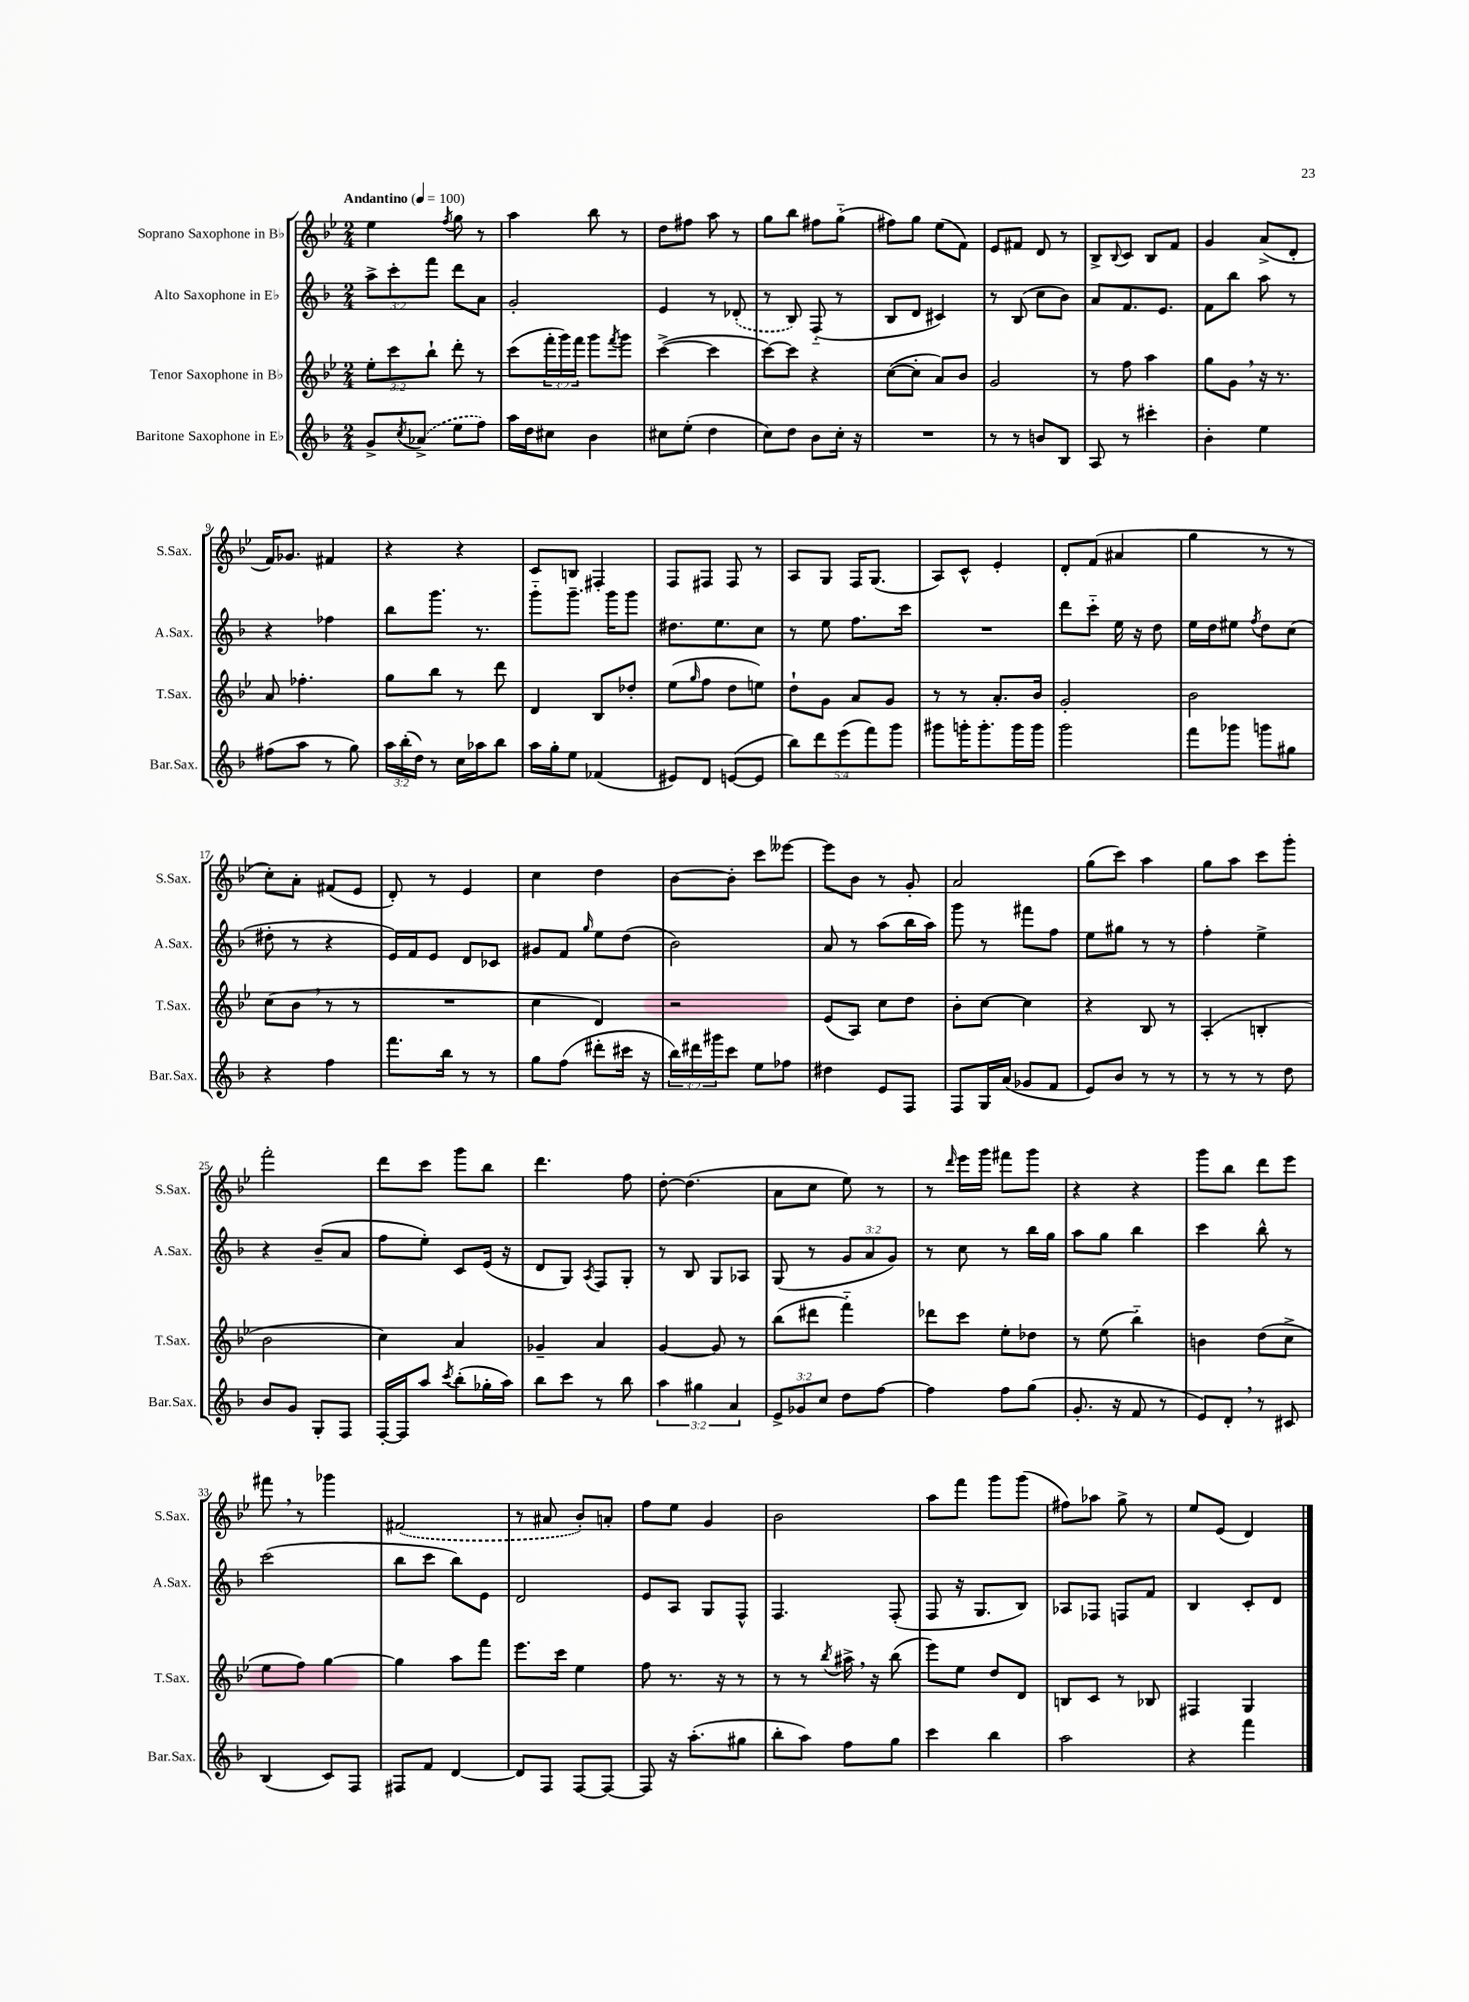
<<
\new StaffGroup <<
\new Staff = "s0" \with { instrumentName = "Soprano Saxophone in Bb" shortInstrumentName = "S.Sax." } {
    \clef treble \key bes \major \numericTimeSignature \time 2/4 \tempo "Andantino" 4 = 100
    ees''4 \acciaccatura { f''8 } g''8 r8 |
    a''4 bes''8 r8 |
    d''8 fis''8 a''8 r8 |
    g''8 bes''8 fis''8 g''8-_( |
    fis''8) g''8 ees''8( f'8) |
    ees'8 fis'8 d'8 r8 |
    bes8-> \appoggiatura { bes8 } c'8 bes8 f'8 |
    g'4 a'8->( d'8-. |
    f'16) ges'8. fis'4 |
    r4 r4 |
    c'8 b8 fis4-. |
    f8 fis8 fis8 r8 |
    a8 g8 f16 g8.( |
    a8) c'8-^ ees'4-. |
    d'8-. f'8( ais'4 |
    g''4 r8 r8 |
    c''8-.) a'8-. fis'8( ees'8 |
    d'8-.) r8 ees'4 |
    c''4 d''4 |
    bes'8~ bes'8-. c'''8 eeses'''8~ |
    eeses'''8 bes'8 r8 g'8-. |
    a'2 |
    g''8( c'''8) a''4 |
    g''8 a''8 c'''8 g'''8-. |
    f'''2-. |
    d'''8 c'''8 g'''8 bes''8 |
    d'''4. f''8 |
    d''8~-. d''4.( |
    a'8 c''8 ees''8) r8 |
    r8 \grace { d'''16 } ees'''16 g'''16 fis'''8 g'''8 |
    r4 r4 |
    g'''8 bes''8 d'''8 ees'''8 |
    fis'''8 \breathe r8 ges'''4 |
    \once \slurDashed fis'2( |
    r8 ais'8 bes'8-.) a'8-. |
    f''8 ees''8 g'4 |
    bes'2 |
    a''8 f'''8 g'''8 g'''8( |
    fis''8) aes''8 g''8-> r8 |
    ees''8 ees'8( d'4) \bar "|." |
}
\new Staff = "s1" \with { instrumentName = "Alto Saxophone in Eb" shortInstrumentName = "A.Sax." } {
    \clef treble \key f \major \numericTimeSignature \time 2/4 \override Staff.TupletNumber.text = #tuplet-number::calc-fraction-text
    \tuplet 3/2 { a''8-> c'''8-. f'''8 } d'''8 a'8 |
    g'2-. |
    e'4 r8 \once \slurDashed des'8-.( |
    r8 bes8) f8-_( r8 |
    bes8 d'8 cis'4) |
    r8 bes8( c''8 bes'8) |
    a'8 f'8. e'8. |
    f'8 bes''8 a''8 r8 |
    r4 fes''4 |
    bes''8 g'''8. r8. |
    g'''8-_ g'''8.-- g'''16 g'''8 |
    dis''8. e''8. c''8 |
    r8 e''8 f''8. c'''16 |
    R2 |
    d'''8 c'''8-_ e''16 r16 d''8 |
    e''16 d''16 eis''8 \acciaccatura { f''8 } d''8 c''8( |
    dis''8-. r8 r4 |
    e'16) f'16 e'8 d'8 ces'8 |
    gis'8 f'8 \grace { g''16 } e''8 d''8( |
    bes'2) |
    a'8 r8 a''8( bes''16 a''16) |
    g'''8 r8 fis'''8 f''8 |
    e''8 gis''8 r8 r8 |
    f''4-. e''4-> |
    r4 bes'8--( a'8 |
    f''8 e''8-.) c'8 e'16( r16 |
    d'8 g8) \acciaccatura { a8 } f8 g8-. |
    r8 bes8 g8 aes8 |
    g8( r8 \tuplet 3/2 { g'8 a'8 g'8) } |
    r8 c''8 r8 bes''16 g''16 |
    a''8 g''8 bes''4 |
    c'''4 bes''8-^ r8 |
    c'''2( |
    bes''8 c'''8 bes''8) e'8 |
    d'2 |
    e'8 a8 g8 f8-^ |
    f4. f8-.( |
    f8 r16 g8. bes8) |
    aes8 fes8 f8 f'8 |
    bes4 c'8-. d'8 \bar "|." |
}
\new Staff = "s2" \with { instrumentName = "Tenor Saxophone in Bb" shortInstrumentName = "T.Sax." } {
    \clef treble \key bes \major \numericTimeSignature \time 2/4 \override Staff.TupletNumber.text = #tuplet-number::calc-fraction-text
    \tuplet 3/2 { ees''8-. c'''8 bes''8-! } d'''8-. r8 |
    c'''8( \tuplet 3/2 { f'''16-. g'''16) f'''16 } g'''8 \acciaccatura { f'''8 } g'''8 |
    c'''4~->( c'''4 |
    c'''8~) c'''8 r4 |
    c''8~( c''8-. a'8) bes'8 |
    g'2 |
    r8 f''8 a''4 |
    g''8 g'8 \breathe r16 r8. |
    a'8 fes''4.-. |
    g''8 bes''8 r8 d'''8 |
    d'4 bes8 des''8-. |
    ees''8( \grace { g''16 } f''8 d''8 e''8) |
    d''8-! g'8 a'8 g'8 |
    r8 r8 a'8.-. bes'16 |
    g'2-. |
    bes'2 |
    c''8( bes'8 \breathe r8 r8 |
    R2 |
    c''4 d'4) |
    r2 |
    ees'8( a8) c''8 d''8 |
    bes'8-. c''8~ c''4 |
    r4 bes8 r8 |
    a4-.( b4-. |
    bes'2 |
    c''4) a'4 |
    ges'4-- a'4 |
    g'4~ g'8 r8 |
    bes''8( dis'''8 f'''4-_) |
    des'''8 c'''8 ees''8-. des''8 |
    r8 ees''8( bes''4-_) |
    b'4 d''8( c''8-> |
    ees''8 f''8) g''4~ |
    g''4 a''8 f'''8 |
    ees'''8. c'''16 ees''4 |
    f''8 r8. r16 r8 |
    r8 r8 \acciaccatura { bes''8 } ais''16-> \breathe r16 bes''8( |
    ees'''8) ees''8 d''8 d'8 |
    b8 c'8 r8 bes8 |
    fis4 g4 \bar "|." |
}
\new Staff = "s3" \with { instrumentName = "Baritone Saxophone in Eb" shortInstrumentName = "Bar.Sax." } {
    \clef treble \key f \major \numericTimeSignature \time 2/4 \override Staff.TupletNumber.text = #tuplet-number::calc-fraction-text
    g'8-> \acciaccatura { c''8 } \once \slurDashed aes'8->( e''8 f''8) |
    a''16 d''16 cis''8 bes'4 |
    cis''8 e''8-.( d''4 |
    c''8) d''8 bes'8 c''16-. r16 |
    R2 |
    r8 r8 b'8 bes8 |
    a8 r8 cis'''4-. |
    bes'4-. e''4 |
    fis''8( a''8 r8 g''8) |
    \tuplet 3/2 { a''16 bes''16-.( d''16) } r8 c''16 aes''16 bes''8 |
    a''16 g''16-. e''8 fes'4( |
    eis'8) d'8 e'8~( e'8 |
    \tuplet 5/4 { bes''8) d'''8 e'''8( f'''8) g'''8 } |
    gis'''8 g'''16-. g'''8.-. g'''16 g'''16 |
    g'''2 |
    f'''8 ges'''8 g'''8 gis''8 |
    r4 f''4 |
    f'''8. bes''16 r8 r8 |
    g''8 f''8( dis'''8-. cis'''16 r16 |
    \tuplet 3/2 { bes''16) dis'''16 gis'''16 } c'''8 e''8 fes''8 |
    dis''4 e'8 f8 |
    f8 g16 a'16( ges'8 f'8 |
    e'8) bes'8 r8 r8 |
    r8 r8 r8 d''8 |
    bes'8 g'8 g8-. f8 |
    f16~-. f16 a''8 \acciaccatura { c'''8 } bes''8-.( ges''16-. a''16) |
    bes''8 c'''8 r8 bes''8 |
    \tuplet 3/2 { a''4 gis''4 a'4 } |
    \tuplet 3/2 { e'8-> ges'8 c''8 } d''8 f''8~ |
    f''4 f''8 g''8( |
    g'8.-. r16 f'8 r8 |
    e'8) d'8-. \breathe r8 cis'8 |
    bes4( c'8) f8 |
    fis8 f'8 d'4~ |
    d'8 f8 f8~ f8~ |
    f8 r16 a''8.-.( gis''8 |
    bes''8-. a''8) f''8 g''8 |
    c'''4 bes''4 |
    a''2 |
    r4 f'''4 \bar "|." |
}
>>
>>
